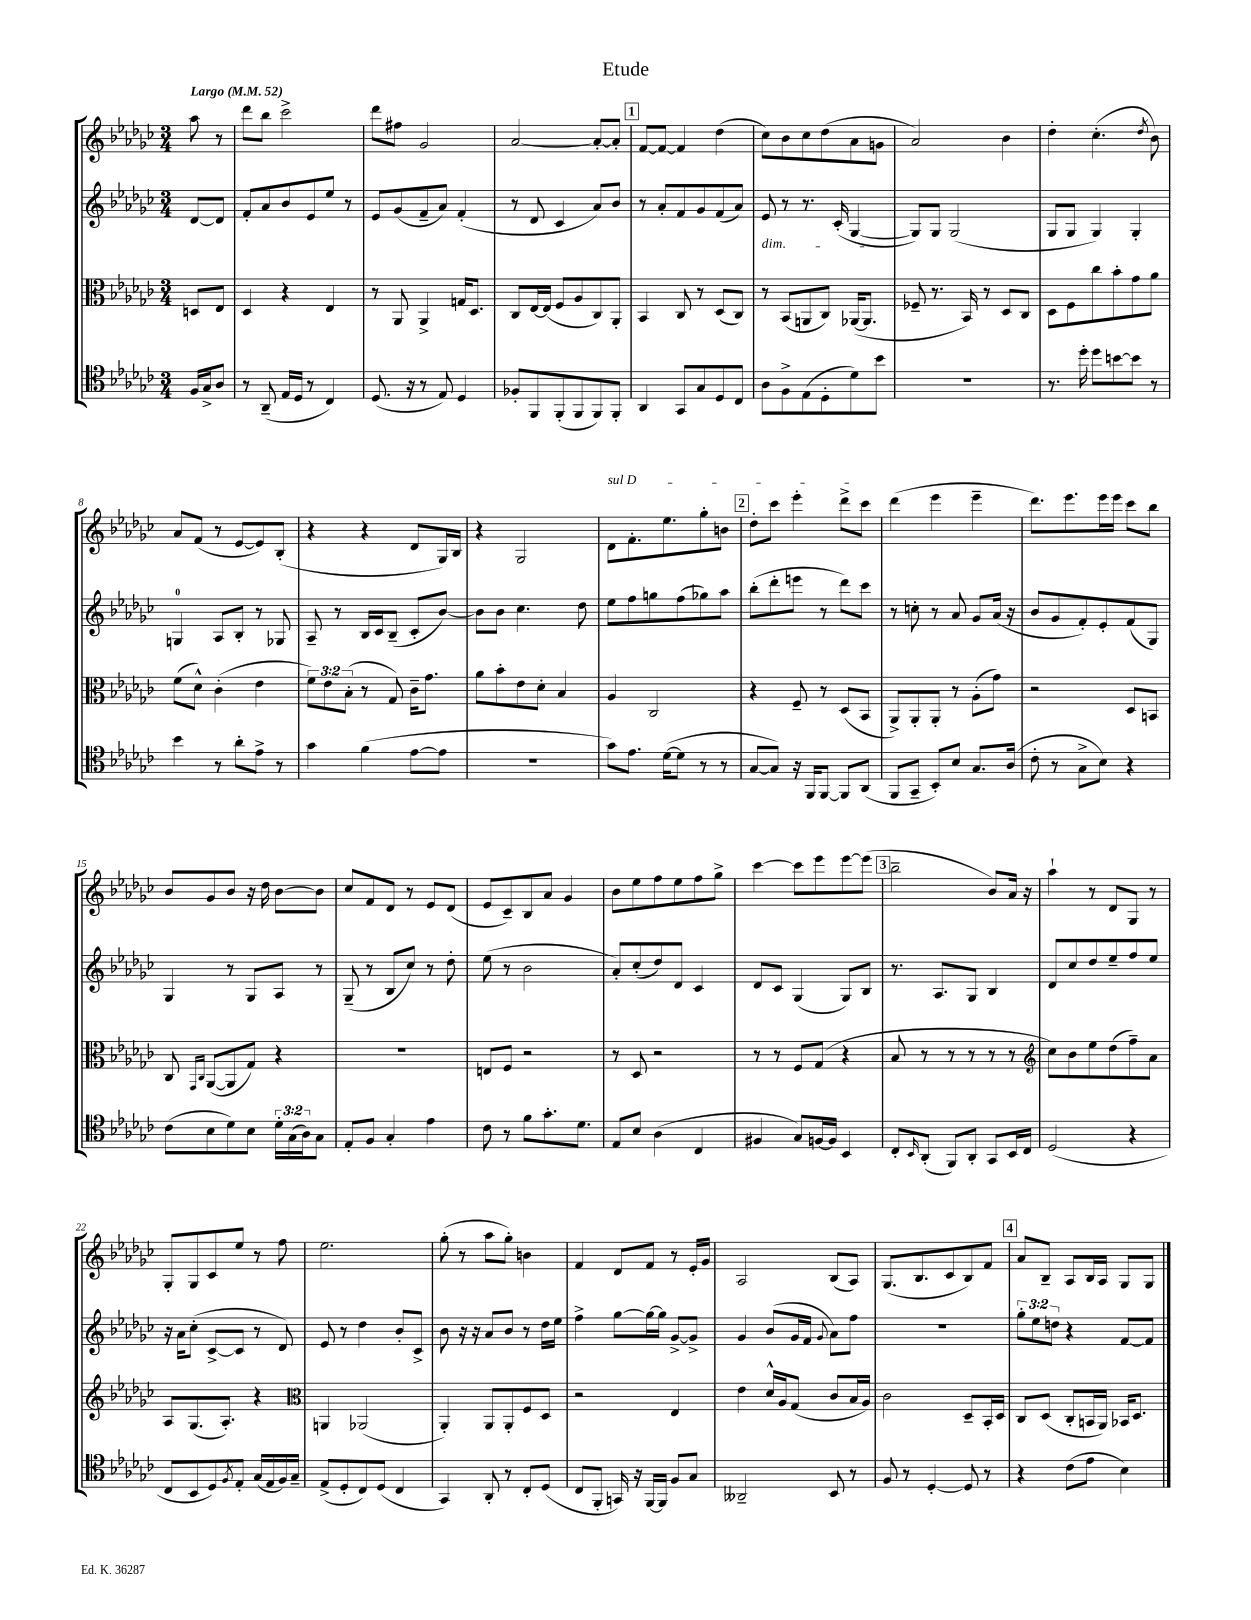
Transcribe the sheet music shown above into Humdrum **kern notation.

**kern	**kern	**kern	**kern
*staff4	*staff3	*staff2	*staff1
*clefC4	*clefC3	*clefG2	*clefG2
*k[b-e-a-d-g-c-]	*k[b-e-a-d-g-c-]	*k[b-e-a-d-g-c-]	*k[b-e-a-d-g-c-]
*M3/4	*M3/4	*M3/4	*M3/4
*MM52	*MM52	*MM52	*MM52
16F/LL	8D/L	[8d-/L	8aa-\
16G-^/J	.	.	.
8A-/J	8E-/J	8d-/]J	8r
=	=	=	=
8r	4D-/	8f'/L	8ddd-\L
(8AA-~/	.	8a-/	8bb-\J
16E-/LL	4r	8b-/	2ccc-^\
16D-/JJ	.	.	.
8r	.	8e-/	.
4C-/)	4E-/	8ee-/J	.
.	.	8r	.
=	=	=	=
(8.D-/	8r	8e-/L	8ddd-\L
.	8AA-/	(8g-/	8ff#\J
16r	.	.	.
8r	4AA-^/	8f~/	2g-/
8E-/)	.	8a-/J)	.
4D-/	16G/LK	(4f'/	.
.	8.D-/J	.	.
=	=	=	=
8F-'/L	8C-/L	8r	[2a-/
8FF/	[16E-/L	8d-/	.
.	(16E-/]JJ	.	.
(8FF'/	8F/L	4c-/	.
8FF/	8A-/	.	.
8FF/)	8C-/)	8a-/L)	8a-'/_L
8FF'/J	8AA-'/J	8b-/J	8a-'/]J
=	=	=	=
4AA-/	4BB-/	8r	[8f/L
.	.	8a-'/L	8f/_J
8GG-/L	8C-/	8f/	4f/]
8G-/	8r	8g-/	.
8D-/	(8D-/L	(8f/	(4dd-\
8C-/J	8C-/J)	8a-/J)	.
=	=	=	=
8A-\L	8r	8e-/	8cc-\L)
8F^\	(8BB-/L	8r	8b-\
(8E-\	8AA/	8.r	8cc-\
8D-'\	8C-/J)	.	(8dd-\
.	.	(16c-'/	.
8d-\)	([16AA-/LK	[4G-/	8a-\
.	8.AA-/]J	.	.
8b-\J	.	.	8g\J
=	=	=	=
2.r	8F-~/	8G-/]L)	2a-/)
.	8.r	8G-/J	.
.	.	(2G-/	.
.	16BB-/)	.	.
.	8r	.	.
.	8D-/L	.	4b-\
.	8C-/J	.	.
=	=	=	=
8.r	8D-\L	8G-/L	4dd-'\
.	8F\	8G-/J	.
16dd-'\	.	.	.
8dd-\L	8cc-\	4G-/)	(4.cc-'\
[8b\	8b-'\	.	.
8b\]J	8g-\	4G-'/	.
.	.	.	8qdd-/
8r	8a-\J	.	8b-\)
=	=	=	=
4b-\	(8f\L	4G/	8a-/L
.	8d-^^\J)	.	(8f/J
8r	(4c-'\	8A-/L	8r
8a-'\L	.	8B-'/J	[8e-/L
8e-^\J	4e-\	8r	8e-/])
8r	.	8G-/	(8B-'/J
=	=	=	=
4g-\	12f\L)	8A-~/	4r
.	12e-\	.	.
.	.	8r	.
.	(12B-'\J	.	.
(4f\	8r	16B-/LL	4r
.	.	16c-/J	.
.	8G-/)	(8B-~/J	.
[8e-\L	16c-~\LK	8c-'/L	8d-/L
.	8.g-\J	.	.
8e-\]J	.	[8b-/J)	16G-/L)
.	.	.	16B-/JJ
=	=	=	=
2.r	8a-\L	8b-\]L	4r
.	8b-'\	8b-\J	.
.	8e-\	4.cc-\	2G-/
.	8d-'\J	.	.
.	4B-/	.	.
.	.	8dd-\	.
=	=	=	=
8g-\L)	4A-/	8ee-\L	8d-\L
8.e-\J	.	8ff\	8.f'\
.	2C-/	8gg\	.
([16d-\LK	.	.	8.ee-\
8d-\]J	.	(8ff\	.
8r	.	8gg-\)	8gg-'\
8r	.	8aa-\J	8b\J
=	=	=	=
[8G-/L	4r	(8bb-'\L	8dd-'\L
8G-/]J)	.	8ddd-'\	8ccc-\J
16r	8F~/	8eee\J	4eee-'\
16FF/LK	.	.	.
[8FF/J	8r	8r	.
8FF/]L	(8D-/L	8ddd-\L)	8ddd-^\L
(8AA-/J	8BB-/J	8ccc-\J	8ccc-\J
=	=	=	=
8FF/L	8AA-^/L)	8r	(4ddd-\
8GG-~/J	8AA-'/	8cc'\	.
8BB-'/L)	8AA-'/J	8r	4eee-\
8B-/J	8r	8a-/	.
8.G-/L	(8A-'\L	8g-/L	4eee-~\
.	8g-\J)	(16a-/Jk	.
(16A-/Jk	.	16r	.
=	=	=	=
8c-'\	2r	8b-/L	8.ddd-\L)
8r	.	8g-/	.
.	.	.	8.eee-\
8G-^\L	.	8f'/)	.
8B-\J)	.	8e-'/	16eee-\L
.	.	.	16eee-\JJ
4r	8D-/L	(8f/	8ccc-\L
.	8BB/J	8G-/J)	8bb-\J
=	=	=	=
(8c-\L	8C-/	4G-/	8b-/L
.	16qqGG-/LL	.	.
.	16qqC-/JJ	.	.
8B-\	([8AA-/L	.	8g-/
8d-\)	8AA-/]	8r	8b-/J
8B-\J	8G-/J)	8G-/L	16r
.	.	.	16dd-\
24d-'\LL	4r	8A-/J	[8b-\L
(24G-\	.	.	.
24A-\J)	.	.	.
8G-\J	.	8r	8b-\]J
=	=	=	=
8E-'/L	2.r	(8G-~/	8cc-/L
8F/J	.	8r	8f/
4G-'/	.	8B-/L	8d-/J
.	.	8cc-/J)	8r
4e-\	.	8r	8e-/L
.	.	8dd-'\	(8d-/J
=	=	=	=
8c-\	8E/L	(8ee-\	8e-/L
8r	8F/J	8r	8c-~/)
8f\L	2r	2b-\	8B-/
8.g-'\	.	.	8a-/J
.	.	.	4g-/
8.d-\J	.	.	.
=	=	=	=
8E-/L	8r	8a-'/L)	8b-\L
8B-/J	8D-/	(8cc-'/	8ee-\
(4A-\	2r	8dd-/)	8ff\
.	.	8d-/J	8ee-\
4C-/	.	4c-/	8ff\
.	.	.	8gg-^\J
=	=	=	=
4F#/	8r	8d-/L	[4ccc-\
.	8r	8c-/J	.
8G-/L)	8F/L	(4G-/	8ccc-\]L
[16F/L	(8G-/J	.	8eee-\
16F/]JJ	.	.	.
4BB-/	4r	8G-/L)	[8eee-\
.	.	8B-/J	(8eee-\]J
=	=	=	=
8C-'/L	8B-/	8.r	2bb-~\
16qqBB-/	.	.	.
(8AA-'/J	8r	.	.
.	.	8.A-/L	.
8FF/L)	8r	.	.
8AA-'/J	8r	8G-/J	.
8GG-/L	8r	4B-/	8b-/L)
16BB-/L	8r	.	16a-/Jk
16C-/JJ	.	.	16r
=	=	=	=
*	*clefG2	*	*
(2D-/	8cc-\L)	8d-/L	4aa-`\
.	8b-\	8cc-/	.
.	8ee-\	8dd-/	8r
.	(8dd-\	8ee-~/	8d-/L
4r	8ff~\)	8ff/	8G-/J
.	8a-\J	8ee-/J	8r
=	=	=	=
8C-/L	8A-/L	16r	8G-'/L
.	.	16a-\LK	.
8BB-/	(8.G-/	(8cc-'\J	8G-/
8D-/)	.	[8c-^/L	8c-/
.	8.A-'/J)	.	.
8qF/	.	.	.
8E-'/J	.	8c-/]J	8ee-/J
(16G-/LL	4r	8r	8r
16E-/	.	.	.
16F/)	.	8d-/)	8ff\
16G-~/JJ	.	.	.
=	=	=	=
*	*clefC3	*	*
(8E-^/L	4AA/	8e-/	2.ee-\
8D-'/	.	8r	.
8C-/)	(2AA-/	4dd-\	.
(8D-/J	.	.	.
4C-/	.	8b-'/L	.
.	.	8c-^/J	.
=	=	=	=
4GG-/)	4AA-'/)	8b-\	(8gg-'\
.	.	16r	8r
.	.	16r	.
8AA-'/	8AA-/L	8a-/L	8aa-\L
8r	8AA-'/	8b-/J	8gg-'\J)
8C-'/L	8F/	8r	4b\
(8D-/J	8D-/J	16dd-\LL	.
.	.	16ee-\JJ	.
=	=	=	=
8C-/L	2r	4ff^\	4f/
8FF'/J	.	.	.
16GG/)	.	[8gg-\L	8d-/L
16r	.	.	.
[16FF/LL	.	16gg-\_L	8f/J
16FF/]JJ	.	16gg-\]JJ	.
8F/L	4E-/	[8g-^/L	8r
8G-/J	.	8g-^/]J	16e-'/LL
.	.	.	16g-/JJ
=	=	=	=
2AA--~/	4e-\	4g-/	2A-/
.	16d-^^/LL	(8b-/L	.
.	16A-/J	.	.
.	(8G-/J	16g-/L	.
.	.	16f/JJ	.
.	.	8qqg-/	.
8BB-/	8c-/L	8a-\L)	(8B-/L
8r	16B-/L	8ff\J	8A-/J)
.	16A-/JJ)	.	.
=	=	=	=
8F/	2c-\	2.r	(8.G-/L
8r	.	.	.
.	.	.	8.B-/
[4D-'/	.	.	.
.	.	.	8c-/
8D-/]	8D-~/L	.	8B-/)
8r	16BB-'/L	.	8f/J
.	16D-/JJ	.	.
=	=	=	=
4r	8C-/L	12gg-'\L	8a-/L
.	.	12ee-\	.
.	(8D-/J	.	8B-~/J
.	.	12dd\J	.
(8c-\L	8C-'/L	4r	8A-/L
8e-\J	16BB/L	.	16B-/L
.	16AA-/JJ)	.	16A-/JJ
4B-\)	16BB-/LK	[8f/L	8G-/L
.	8.D-/J	.	.
.	.	8f/]J	8G-/J
==	==	==	==
*-	*-	*-	*-
